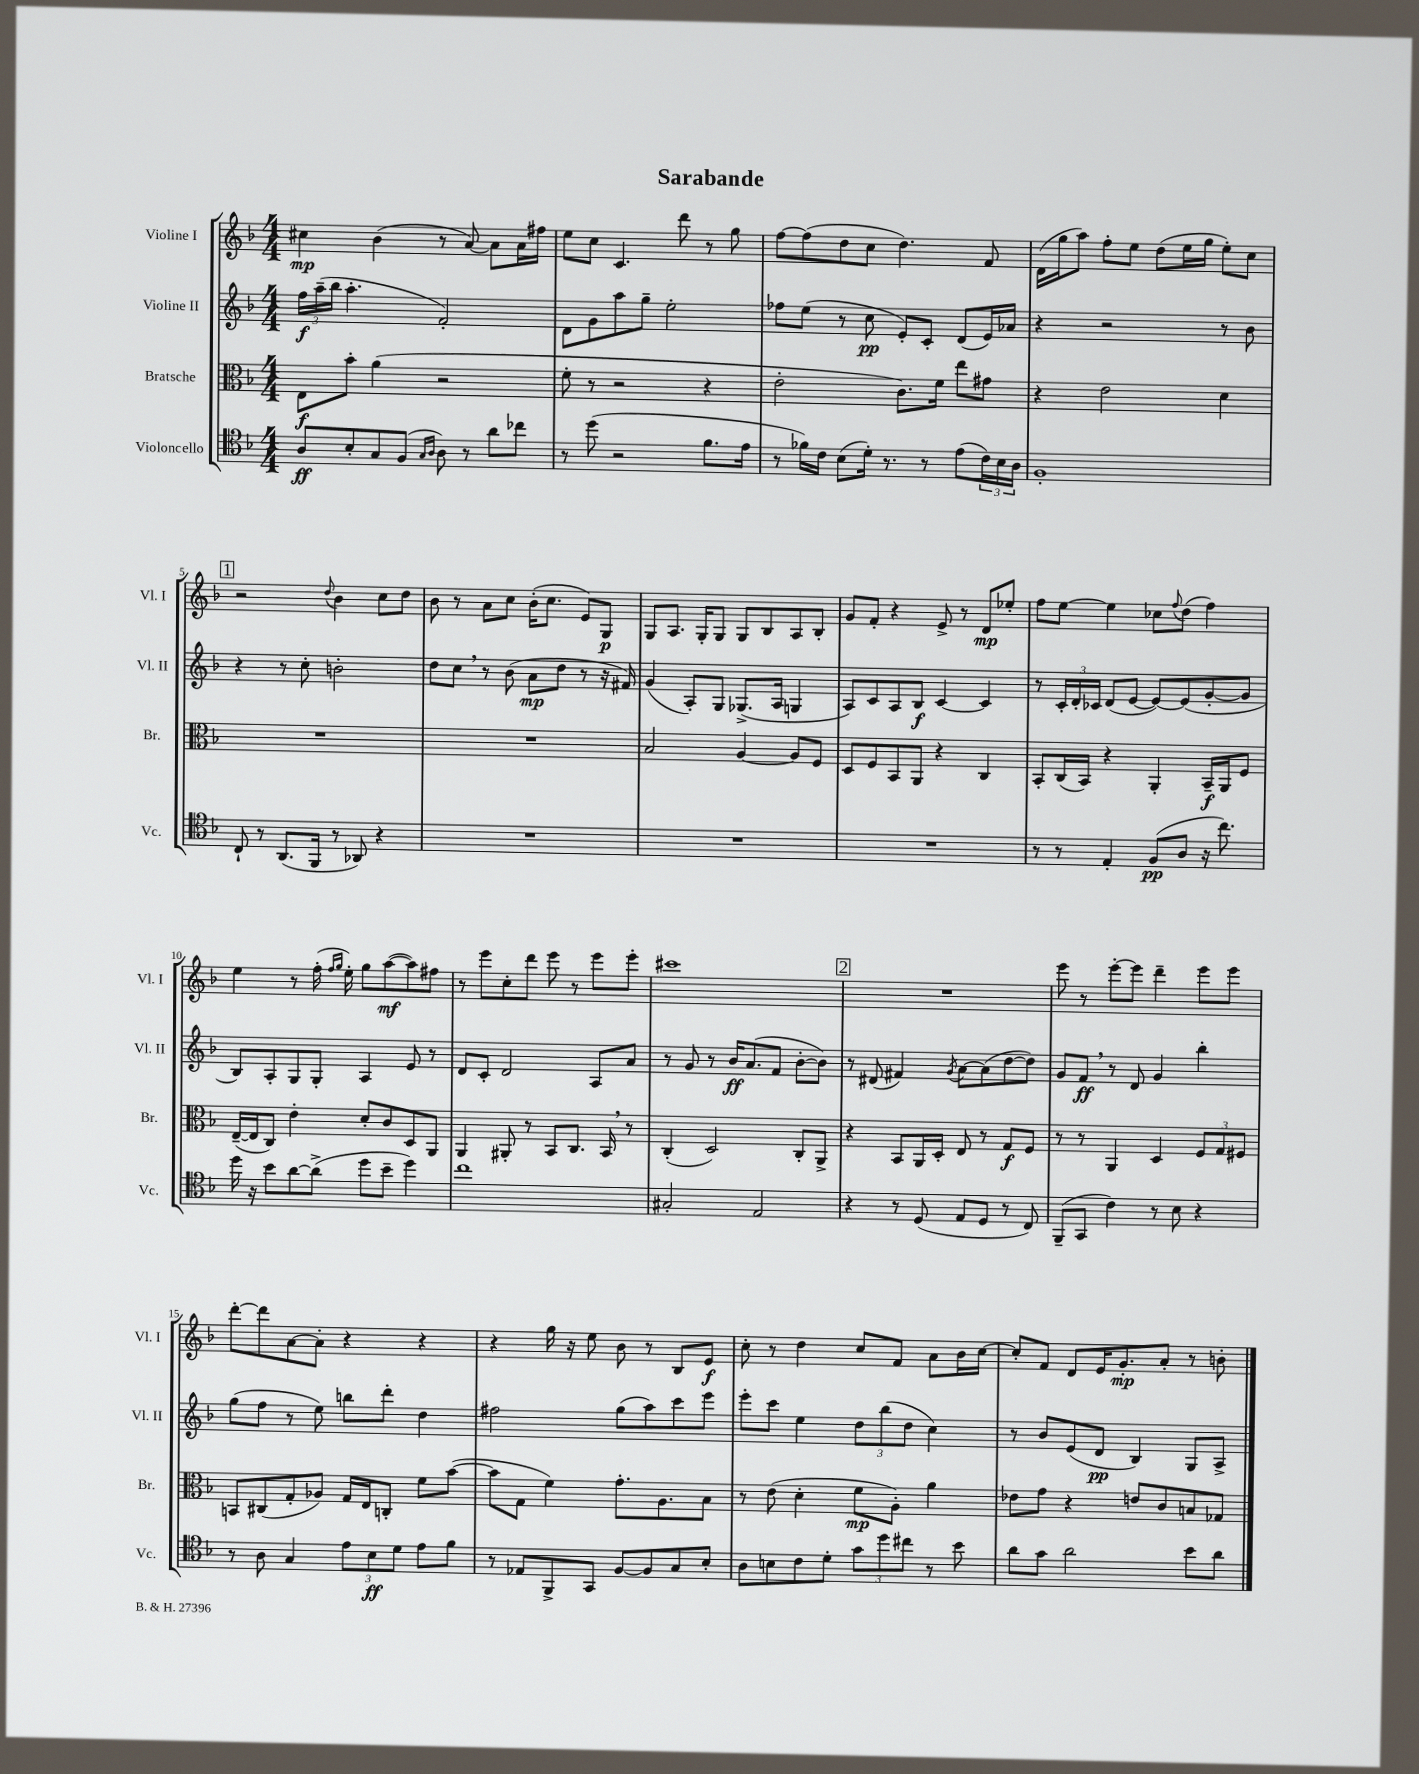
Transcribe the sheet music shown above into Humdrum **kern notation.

**kern	**kern	**kern	**kern
*staff4	*staff3	*staff2	*staff1
*clefC4	*clefC3	*clefG2	*clefG2
*k[b-]	*k[b-]	*k[b-]	*k[b-]
*M4/4	*M4/4	*M4/4	*M4/4
8A	8E	24ff	4cc#
.	.	(24aa~	.
.	.	24bb-	.
8B-'	8b-'	4.aa'	.
8G	(4a	.	(4b-
(8F	.	.	.
16qqG	.	.	.
16qqA	.	.	.
8A)	2r	2f')	8r
8r	.	.	[8a)
8a	.	.	8a]
8cc-	.	.	16a
.	.	.	16ff#
=	=	=	=
8r	8f'	8d	8ee
(8dd	8r	8g	8cc
2r	2r	8aa	4.c
.	.	8gg~	.
.	.	2ee'	.
.	.	.	8ddd
8.f	4r	.	8r
.	.	.	8gg
16e	.	.	.
=	=	=	=
8r	2e'	8ff-	[8ff
16f-)	.	(8ee	(8ff]
16c	.	.	.
(8B-	.	8r	8dd
16d')	.	8cc	8cc
8.r	.	.	.
.	8.c)	8e')	4.dd)
8r	.	8c'	.
.	16f	.	.
(8e	8ee	(8d	.
24c)	8g#	16e)	8f
24B-	.	.	.
.	.	16a-	.
24A	.	.	.
=	=	=	=
1F'	4r	4r	(16d
.	.	.	16gg
.	.	.	8aa)
.	2e	2r	8ff'
.	.	.	8ee
.	.	.	(8dd
.	.	.	16ee
.	.	.	16gg
.	4d	8r	8ee')
.	.	8b-	8cc
=	=	=	=
8C`	1r	4r	2r
8r	.	.	.
(8.AA	.	8r	.
.	.	8cc'	.
16FF	.	.	.
.	.	.	8qqdd
8r	.	2b'	4b-
8AA-)	.	.	.
4r	.	.	8cc
.	.	.	8dd
=	=	=	=
1r	1r	8dd	8b-
.	.	8cc	8r
.	.	8r	8a
.	.	(8b-	8cc
.	.	8a	(16b-'
.	.	.	8.cc
.	.	8dd	.
.	.	8r	8e)
.	.	16r	8G
.	.	16f#)	.
=	=	=	=
1r	2B-	(4g	8G
.	.	.	8.A
.	.	8A')	.
.	.	.	16G'
.	.	8G	8G
.	[4A	(8.G-^	8G
.	.	.	8B-
.	.	16A	.
.	8A]	4G	8A
.	8F	.	8B-'
=	=	=	=
1r	8D	8A)	8g
.	8F	8c	8f'
.	8BB-	8A	4r
.	8AA	8B-	.
.	4r	[4c	8e^
.	.	.	8r
.	4C	4c]	8d
.	.	.	8ee-'
=	=	=	=
8r	8BB-'	8r	8ff
8r	(16C	24c'	[8ee
.	.	24d'	.
.	16BB-)	.	.
.	.	24c-	.
4E'	4r	(8d	4ee]
.	.	[8e	.
(8F	4AA'	8e_)	8cc-
.	.	.	8qqff
8A	.	(8e]	(8dd
16r	16BB-~	[8g'	4ff)
8.cc)	16AA	.	.
.	8F	8g]	.
=	=	=	=
16dd	([16E~	8B-)	4ee
16r	16E]	.	.
8b-	8C)	8A'	.
[8a	4e'	8G	8r
(8a^]	.	8G'	(16ff'
.	.	.	16qqff
.	.	.	16qqgg
.	.	.	16ee')
8dd	8d'	4A	8gg
8b-~	8c	.	([8aa
4dd)	8D	8e	8aa])
.	8AA	8r	8ff#
=	=	=	=
1cc	4AA	8d	8r
.	.	8c'	8eee
.	8AA#'	2d	8cc'
.	8r	.	8ddd
.	8BB-	.	8eee
.	8.C	.	8r
.	.	8A	8eee
.	16BB-	.	.
.	8r	8a	8eee'
=	=	=	=
2G#'	(4C'	8r	1ccc#
.	.	8g	.
.	2D)	8r	.
.	.	16b-	.
.	.	(8.a	.
2E	.	.	.
.	.	8f	.
.	8C'	[8b-'	.
.	8AA^	8b-])	.
=	=	=	=
4r	4r	8r	1r
.	.	(8d#	.
8r	8BB-	4f#)	.
(8D	16AA	.	.
.	16D'	.	.
.	.	8qg	.
8E	8E	[8a	.
8D	8r	(8a]	.
8r	8G	[8dd	.
8C)	8F	8dd])	.
=	=	=	=
(8FF~	8r	8g	8eee
8GG	8r	8f	8r
4c)	4AA	8r	[8eee'
.	.	8d	8eee]
8r	4D	4g	4ddd~
8B-	.	.	.
4r	12F	4bb-'	8eee
.	12G	.	.
.	.	.	8eee
.	12F#	.	.
=	=	=	=
8r	8BB	(8gg	[8ddd'
8A	(8C#	8ff	8ddd]
4G	8G'	8r	[8a
.	8A-)	8ee)	8a']
12e	16G	8bb	4r
.	16E	.	.
12B-	.	.	.
.	8C'	8ddd'	.
12d	.	.	.
8e	8f	4dd	4r
8f	([8b-	.	.
=	=	=	=
8r	8b-]	2ff#	4r
8E-	8G	.	.
8FF^	4f)	.	16gg
.	.	.	16r
8GG	.	.	8ee
[8F	8.g'	(8gg	8b-
8F]	.	8aa)	8r
.	8.A	.	.
8G	.	8ccc	8B-
8B-'	8B-	8eee	8e
=	=	=	=
8A	8r	8eee'	8cc'
8B	(8e	8ccc	8r
8c	4d'	4ee	4dd
8d'	.	.	.
12g	8f	12dd	8cc
12dd	.	(12bb-	.
.	8A')	.	8f
12cc#	.	12dd	.
8r	4a	4cc)	8a
8b-	.	.	16b-
.	.	.	[16cc
=	=	=	=
8a	8e-	8r	8cc']
8g	8g	8b-	8f
2a	4r	(8e	8d
.	.	8d	16e
.	.	.	8.g'
.	8e	4B-)	.
.	8c	.	8a'
8b-	8B	8G	8r
8a	8G-	8A^	8b'
==	==	==	==
*-	*-	*-	*-
